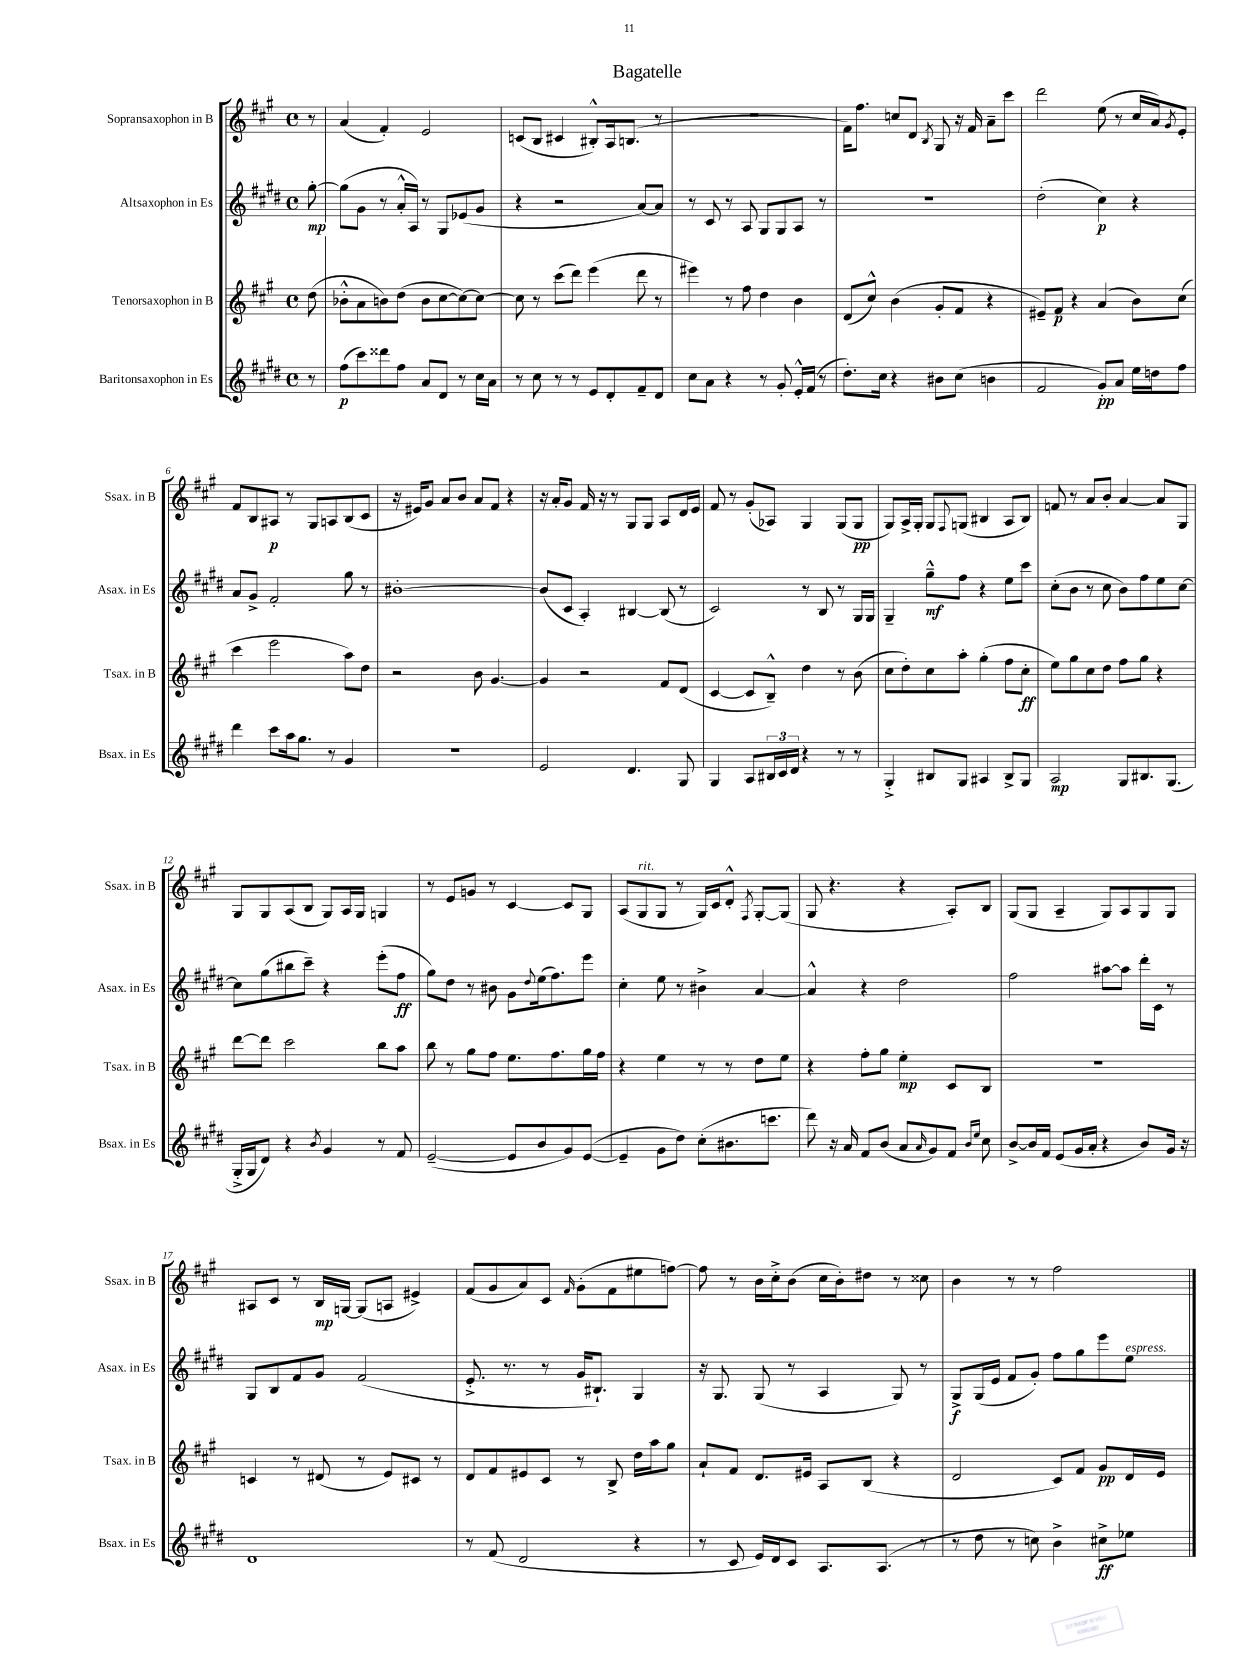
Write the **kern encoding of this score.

**kern	**dynam	**kern	**dynam	**kern	**dynam	**kern	**dynam
*part4	*part4	*part3	*part3	*part2	*part2	*part1	*part1
*staff4	*staff4	*staff3	*staff3	*staff2	*staff2	*staff1	*staff1
*I"Baritonsaxophon in Es	*	*I"Tenorsaxophon in B	*	*I"Altsaxophon in Es	*	*I"Sopransaxophon in B	*
*I'Bsax. in Es	*	*I'Tsax. in B	*	*I'Asax. in Es	*	*I'Ssax. in B	*
*clefG2	*	*clefG2	*	*clefG2	*	*clefG2	*
*k[f#c#g#d#]	*	*k[f#c#g#]	*	*k[f#c#g#d#]	*	*k[f#c#g#]	*
*M4/4	*	*M4/4	*	*M4/4	*	*M4/4	*
*met(c)	*	*met(c)	*	*met(c)	*	*met(c)	*
=	=	=	=	=	=	=	=
8r	.	(8dd\	.	[8gg#'\	mp	8r	.
=1	=1	=1	=1	=1	=1	=1	=1
(8ff#\L	p	8b-X'^^\L	.	(8gg#\L]	.	(4a/	.
8ccc#\)	.	8a\	.	8g#\J	.	.	.
8ddd##X\	.	8bn\)	.	8r	.	4f#'/)	.
8ff#\J	.	(8dd\J	.	16a'^^/LL	.	.	.
.	.	.	.	16A/JJ)	.	.	.
8a/L	.	8b\L	.	8r	.	2e/	.
8d#/J	.	[8cc#\	.	8G#/L	.	.	.
8r	.	8cc#\_)	.	(8e-X/	.	.	.
16cc#\LL	.	8cc#\J_	.	8g#/J	.	.	.
16a\JJ	.	.	.	.	.	.	.
=2	=2	=2	=2	=2	=2	=2	=2
8r	.	8cc#\]	.	4r	.	(8cn/L	.
8cc#\	.	8r	.	.	.	8B/J	.
8r	.	(8ccc#\L	.	2r	.	4c#X/	.
8r	.	8ddd\J)	.	.	.	.	.
8e/L	.	(4eee\	.	.	.	8B#X'^^/L)	.
8d#'/	.	.	.	.	.	16A/k	.
.	.	.	.	.	.	(8.Bn/J	.
8f#~/	.	8ddd\	.	[8a/L)	.	.	.
8d#/J	.	8r	.	8a/J]	.	8r	.
=3	=3	=3	=3	=3	=3	=3	=3
8cc#\L	.	4eee#X\)	.	8r	.	1r	.
8a\J	.	.	.	8c#/	.	.	.
4r	.	8r	.	8r	.	.	.
.	.	8ff#\	.	8A/	.	.	.
8r	.	4dd\	.	8G#/L	.	.	.
8g#'/	.	.	.	8G#/	.	.	.
16e'^^/LL	.	4b\	.	8A/J	.	.	.
(16f#/JJ	.	.	.	.	.	.	.
8r	.	.	.	8r	.	.	.
=4	=4	=4	=4	=4	=4	=4	=4
8.dd#'\L)	.	(8d/L	.	1r	.	16f#\KL)	.
.	.	.	.	.	.	8.ff#\J	.
.	.	8cc#^^/J)	.	.	.	.	.
16cc#\Jk	.	.	.	.	.	.	.
4r	.	(4b\	.	.	.	8ccn/L	.
.	.	.	.	.	.	8d/J	.
.	.	.	.	.	.	8qB/	.
8b#X\L	.	8g#'/L	.	.	.	8G#/	.
(8cc#\J	.	8f#/J	.	.	.	16r	.
.	.	.	.	.	.	16f#/	.
4bn\	.	4r	.	.	.	8a~\L	.
.	.	.	.	.	.	8ccc#\J	.
=5	=5	=5	=5	=5	=5	=5	=5
2f#/	.	8e#X~/L)	.	(2dd#'\	.	2ddd\	.
.	.	8f#/J	p	.	.	.	.
.	.	4r	.	.	.	.	.
8g#'/L)	pp	(4a/	.	4cc#\)	p	(8ee\	.
8a/J	.	.	.	.	.	8r	.
16ee\LL	.	8b\L)	.	4r	.	16cc#/LL	.
16ddn\J	.	.	.	.	.	16a/J)	.
.	.	.	.	.	.	8qg#/	.
8ff#\J	.	(8cc#\J	.	.	.	8e'/J	.
!!LO:LB:g=z
=6	=6	=6	=6	=6	=6	=6	=6
4ddd#\	.	4ccc#\	.	8a/L	.	8f#/L	.
.	.	.	.	8g#^/J	.	8B/	.
8ccc#\L	.	2eee\	.	2f#'/	.	8A#X/J	p
16aa\k	.	.	.	.	.	8r	.
8.gg#\J	.	.	.	.	.	.	.
.	.	.	.	.	.	8G#/L	.
8r	.	.	.	.	.	8An/	.
4g#/	.	8aa\L)	.	8gg#\	.	(8B/	.
.	.	8dd\J	.	8r	.	8c#/J	.
=7	=7	=7	=7	=7	=7	=7	=7
1r	.	2r	.	[1b#X'	.	16r	.
.	.	.	.	.	.	16e#X/KL)	.
.	.	.	.	.	.	8g#/J	.
.	.	.	.	.	.	8a/L	.
.	.	.	.	.	.	8b/J	.
.	.	8b\	.	.	.	8a/L	.
.	.	[4.g#/	.	.	.	8f#/J	.
.	.	.	.	.	.	4r	.
=8	=8	=8	=8	=8	=8	=8	=8
2e/	.	4g#/]	.	(8b#/L]	.	16r	.
.	.	.	.	.	.	16a'/KL	.
.	.	.	.	8c#/J	.	8g#/J	.
.	.	2r	.	4A'/)	.	16f#/	.
.	.	.	.	.	.	16r	.
.	.	.	.	.	.	8r	.
4.d#/	.	.	.	[4B#X/	.	8G#/L	.
.	.	.	.	.	.	8G#/J	.
.	.	8f#/L	.	(8B#/]	.	8A/L	.
8G#/	.	(8d/J	.	8r	.	16d/L	.
.	.	.	.	.	.	16e/JJ	.
=9	=9	=9	=9	=9	=9	=9	=9
4G#/	.	[4c#/	.	2c#/)	.	8f#/	.
.	.	.	.	.	.	8r	.
8A/L	.	8c#/L]	.	.	.	(8g#'/L	.
24B#X/L	.	8B~^^/J)	.	.	.	8A-X/J)	.
24c#/	.	.	.	.	.	.	.
24d#/JJ	.	.	.	.	.	.	.
4r	.	4dd\	.	8r	.	4G#/	.
.	.	.	.	8B/	.	.	.
8r	.	8r	.	8r	.	(8G#/L	.
8r	.	(8b\	.	16G#/LL	.	8G#/J	pp
.	.	.	.	16G#/JJ	.	.	.
=10	=10	=10	=10	=10	=10	=10	=10
4G#'^/	.	8cc#\L	.	4G#~/	.	8G#/L)	.
.	.	8dd'\)	.	.	.	16A^/L	.
.	.	.	.	.	.	16G#'/JJ	.
8B#X/L	.	8cc#\	.	8gg#~^^\L	mf	8G#/L	.
.	.	.	.	.	.	8qqF#/	.
8G#/J	.	8aa'\J	.	8ff#\J	.	(8Gn/J	.
4A#X/	.	(4gg#'\	.	4r	.	4B#X/	.
8B#^/L	.	8ff#\L	.	8ee\L	.	8A/L	.
8G#/J	.	8cc#'\J	ff	8ccc#\J	.	8B#/J)	.
=11	=11	=11	=11	=11	=11	=11	=11
2A/	mp	8ee\L)	.	(8cc#'\L	.	8fn/	.
.	.	8gg#\	.	8b\J	.	8r	.
.	.	8cc#\	.	8r	.	8a/L	.
.	.	8dd\J	.	8cc#\	.	8b'/J	.
8G#/L	.	8ff#\L	.	8b\L)	.	[4a/	.
8.B#X/	.	8gg#\J	.	8ff#\	.	.	.
.	.	4r	.	8ee\	.	8a/L]	.
(8.G#/J	.	.	.	.	.	.	.
.	.	.	.	[8cc#\J	.	8G#/J	.
!!LO:LB:g=z
=12	=12	=12	=12	=12	=12	=12	=12
16G#'^/LL	.	[8ddd\L	.	8cc#\L]	.	8G#/L	.
16G#/J	.	.	.	.	.	.	.
8d#/J)	.	8ddd\J]	.	(8gg#\	.	8G#/	.
4r	.	2ccc#\	.	8bb#X\	.	(8A/	.
.	.	.	.	8ccc#~\J)	.	8B/J	.
8qb/	.	.	.	.	.	.	.
4g#/	.	.	.	4r	.	8G#/L)	.
.	.	.	.	.	.	16A/L	.
.	.	.	.	.	.	16G#/JJ	.
8r	.	8bb\L	.	(8eee'\L	.	4Gn/	.
8f#/	.	8aa\J	.	8ff#\J	ff	.	.
=13	=13	=13	=13	=13	=13	=13	=13
([2e~/	.	8bb\	.	8gg#\L)	.	8r	.
.	.	8r	.	8dd#\J	.	8e/L	.
.	.	8gg#\L	.	8r	.	8gn/J	.
.	.	8ff#\J	.	8b#X\	.	8r	.
8e/L]	.	8.ee\L	.	8g#\L	.	[4c#/	.
.	.	.	.	8qqdd#/	.	.	.
8b/	.	.	.	(16ee\k	.	.	.
.	.	8.ff#\	.	8.ff#\)	.	.	.
8g#/)	.	.	.	.	.	8c#/L]	.
([8e/J	.	16gg#\L	.	8eee\J	.	8G#/J	.
.	.	16ff#\JJ	.	.	.	.	.
=14	=14	=14	=14	=14	=14	=14	=14
4e~/]	.	4r	.	4cc#'\	.	(8A/L	.
!	!	!	!	!	!	!LO:TX:a:i:t=rit.	!
.	.	.	.	.	.	8G#/	.
8g#\L	.	4ee\	.	8ee\	.	8G#/J	.
8dd#\J)	.	.	.	8r	.	8r	.
(8cc#'\L	.	8r	.	4b#X^\	.	16G#/LL)	.
.	.	.	.	.	.	16c#/J	.
8.b#X\	.	8r	.	.	.	8d'^^/J	.
.	.	.	.	.	.	8qF#/	.
.	.	8dd\L	.	[4a/	.	[8G#'/L	.
8.cccn\J	.	.	.	.	.	.	.
.	.	8ee\J	.	.	.	(8G#/J]	.
=15	=15	=15	=15	=15	=15	=15	=15
8ddd#\)	.	4r	.	4a^^/]	.	8G#/	.
16r	.	.	.	.	.	4.r	.
16a/	.	.	.	.	.	.	.
8f#/L	.	8ff#'\L	.	4r	.	.	.
(8b/J	.	8gg#\J	.	.	.	.	.
8a/L	.	4ee'\	mp	2dd#\	.	4r	.
16qqa/	.	.	.	.	.	.	.
8g#/)	.	.	.	.	.	.	.
8f#/J	.	8c#/L	.	.	.	8A'/L)	.
16qqb/LL	.	.	.	.	.	.	.
16qqee/JJ	.	.	.	.	.	.	.
8cc#\	.	8B/J	.	.	.	8B/J	.
=16	=16	=16	=16	=16	=16	=16	=16
[8b^/L	.	1r	.	2ff#\	.	(8G#/L	.
16b/L]	.	.	.	.	.	8G#/J	.
16f#/JJ	.	.	.	.	.	.	.
(8e/L	.	.	.	.	.	4A~/	.
16g#/L	.	.	.	.	.	.	.
16a'/JJ	.	.	.	.	.	.	.
4r	.	.	.	[8aa#X\L	.	8G#/L)	.
.	.	.	.	8aa#\J]	.	8A/	.
8b/L)	.	.	.	16ddd#'\LL	.	8G#/	.
.	.	.	.	16c#\JJ	.	.	.
16g#/Jk	.	.	.	8r	.	8G#/J	.
16r	.	.	.	.	.	.	.
!!LO:LB:g=z
=17	=17	=17	=17	=17	=17	=17	=17
1d#	.	4cn/	.	8G#/L	.	8A#X/L	.
.	.	.	.	8B/	.	8c#/J	.
.	.	8r	.	8f#/	.	8r	.
.	.	(8d#X/	.	8g#/J	.	16B/LL	mp
.	.	.	.	.	.	[16Gn/JJ	.
.	.	8r	.	(2f#/	.	(8G/L]	.
.	.	8e/L)	.	.	.	8An/J	.
.	.	8c#X/J	.	.	.	4e#X^/)	.
.	.	8r	.	.	.	.	.
=18	=18	=18	=18	=18	=18	=18	=18
8r	.	8d/L	.	8.e'^/	.	(8f#/L	.
(8f#/	.	8f#/	.	.	.	8g#/	.
.	.	.	.	8.r	.	.	.
2d#/	.	8e#X/	.	.	.	8a/)	.
.	.	8c#/J	.	8r	.	8c#/J	.
.	.	.	.	.	.	16qqf#/	.
.	.	8r	.	16g#/KL	.	(8g#'\L	.
.	.	.	.	8.B#X`/J)	.	.	.
.	.	8B^/	.	.	.	8f#\	.
4r	.	16dd\LL	.	4G#/	.	8ee#X\	.
.	.	16aa\J	.	.	.	.	.
.	.	8gg#\J	.	.	.	[8ffn\J)	.
=19	=19	=19	=19	=19	=19	=19	=19
8r	.	8a`/L	.	16r	.	8ff\]	.
.	.	.	.	8.G#/	.	.	.
8c#/	.	8f#/J	.	.	.	8r	.
16e/LL)	.	8.d/L	.	(8G#/	.	16b\LL	.
16d#/J	.	.	.	.	.	16cc#'^\J	.
8c#/J	.	.	.	8r	.	(8b\J	.
.	.	16e#X/Jk	.	.	.	.	.
8.A/L	.	8A/L	.	4A/	.	16cc#\LL	.
.	.	.	.	.	.	16b'\J)	.
.	.	(8B/J	.	.	.	8dd#X\J	.
(8.A/J	.	.	.	.	.	.	.
.	.	4r	.	8G#/)	.	8r	.
8r	.	.	.	8r	.	8cc##X\	.
=20	=20	=20	=20	=20	=20	=20	=20
8r	.	2d/	.	8G#^/L	f	4b\	.
8dd#\	.	.	.	(16G#/L	.	.	.
.	.	.	.	16e/JJ	.	.	.
8r	.	.	.	8f#/L	.	8r	.
8ccn\)	.	.	.	8g#'/J)	.	8r	.
4b^\	.	8c#/L)	.	8ff#\L	.	2ff#\	.
.	.	8f#/J	.	8gg#\	.	.	.
8cc#X^\L	ff	8g#/L	pp	8eee\	.	.	.
!	!	!	!	!LO:TX:a:i:t=espress.	!	!	!
8ee-X\J	.	16d/L	.	8ee\J	.	.	.
.	.	16e/JJ	.	.	.	.	.
==	==	==	==	==	==	==	==
*-	*-	*-	*-	*-	*-	*-	*-
